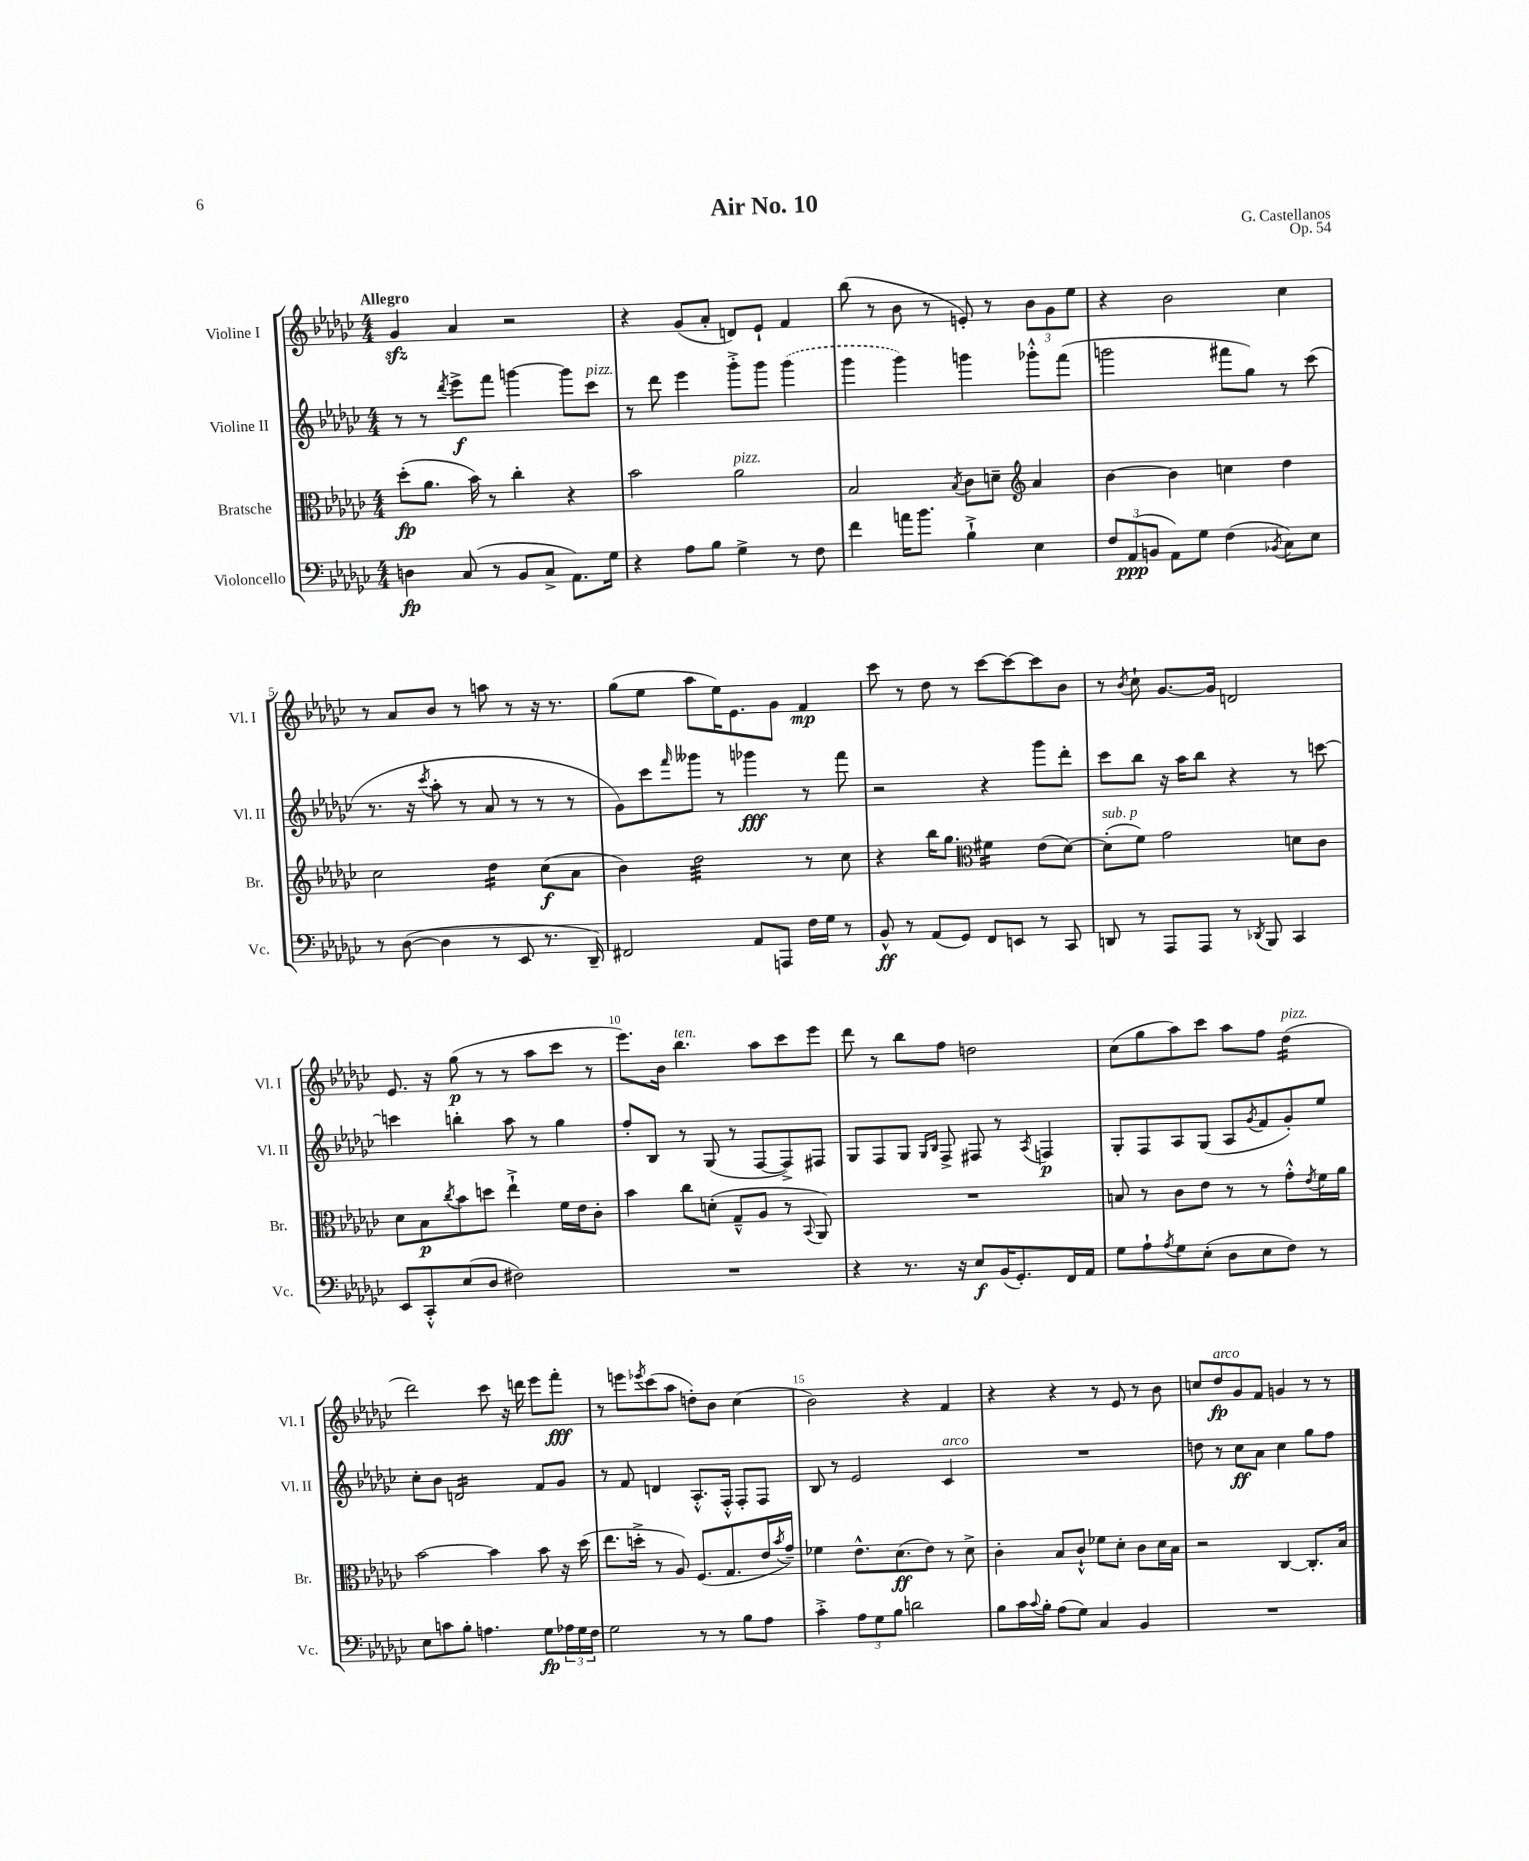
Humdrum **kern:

**kern	**kern	**kern	**kern
*staff4	*staff3	*staff2	*staff1
*clefF4	*clefC3	*clefG2	*clefG2
*k[b-e-a-d-g-c-]	*k[b-e-a-d-g-c-]	*k[b-e-a-d-g-c-]	*k[b-e-a-d-g-c-]
*M4/4	*M4/4	*M4/4	*M4/4
4D	(8dd-'	8r	4g-
.	8.a-	8r	.
.	.	8qddd-	.
(8C-	.	8eee-^	4a-
.	16b-)	.	.
8r	8r	8fff	.
8BB-	4cc-'	[4ggg	2r
8C-^	.	.	.
8.AA-)	4r	8ggg]	.
.	.	8ccc-	.
16G-	.	.	.
=	=	=	=
4r	2b-	8r	4r
.	.	8ddd-	.
8A-	.	4eee-	(8g-
8B-	.	.	8a-'
4G-^	2a-	8ggg-'^	8d)
.	.	8ggg-	8e-`
8r	.	(4ggg-	4f
8F	.	.	.
=	=	=	=
4f	2B-	4ggg-	(8bb-
.	.	.	8r
16a	.	4ggg-)	8b-
8.b-	.	.	.
.	.	.	8r
.	8qB-	.	.
4B-`^	8c-	4ggg	8e')
.	8d~	.	8r
*	*clefG2	*	*
4E-	4a-	8ggg-'^^	12b-
.	.	.	12g-
.	.	(8fff	.
.	.	.	12ee-
=	=	=	=
12F	[4b-	2ggg	4r
(12AA-	.	.	.
12BB	.	.	.
8AA-)	4b-]	.	2b-
8G-	.	.	.
(4F	4cc	8fff#	.
.	.	8gg-)	.
8qBB-	.	.	.
8C-)	4dd-	8r	4cc-
8E-	.	(8ccc-	.
=	=	=	=
8r	2cc-	8.r	8r
([8D-	.	.	8a-
.	.	16r	.
.	.	8qccc-	.
4D-]	.	8aa-'	8b-
.	.	8r	8r
8r	4dd-	8a-	8aa
8EE-	.	8r	8r
8.r	(8cc-	8r	16r
.	.	.	8.r
.	8a-	8r	.
16DD-~)	.	.	.
=	=	=	=
2FF#	4b-)	8g-)	(8gg-
.	.	8ccc-	8ee-
.	.	16qqfff	.
.	2dd-	8ggg--	8aa-
.	.	8r	16ee-)
.	.	.	8.e-
8AA-	.	4ggg-	.
8AAA	.	.	8g-
16F	8r	8r	4f
16G-	.	.	.
8r	8cc-	8fff	.
=	=	=	=
8BB-^^	4r	2r	8ccc-
8r	.	.	8r
(8AA-	16bb-	.	8dd-
.	8.gg-	.	.
8GG-)	.	.	8r
*	*clefC3	*	*
8FF	4f#	4r	[8ccc-
8EE	.	.	8ccc-_
8r	(8e-	8ggg-	8ccc-]
8CC-	[8d-)	8ddd-'	8b-
=	=	=	=
8DD	(8d-']	8ccc-	8r
.	.	.	8qb-
8r	8f)	8bb-	8cc-`
8AAA-	2g-	16r	[8.g-
.	.	16aa-	.
8AAA-	.	8bb-	.
.	.	.	16g-]
8r	.	4r	2d
8qDD-	.	.	.
8BBB-	.	.	.
4CC-	8d	8r	.
.	8c-	[8ccc	.
=	=	=	=
8EE-	8d-	4ccc]	8.e-
8CC-'^^	8B-	.	.
.	.	.	16r
.	8qcc-	.	.
(8E-	8b-	4bb'	(8gg-
8D-	8dd	.	8r
2F#)	4ee-`^	8aa-	8r
.	.	8r	8aa-
.	16f	4gg-	8ccc-
.	16e-	.	.
.	8c-'	.	8r
=	=	=	=
1r	4b-	8ff'	8.eee-)
.	.	8B-	.
.	.	.	16b-
.	8cc-	8r	4.bb-
.	(8d'	(8G-	.
.	8G-~^^	8r	.
.	8A-	[8F	8aa-
.	8r	8F^])	8ccc-
.	8qqBB-	.	.
.	8AA-)	8F#	8eee-
=	=	=	=
4r	1r	8G-	8ddd-
.	.	8F	8r
8.r	.	8G-	8bb-
.	.	16qqG-	.
.	.	16qqB-	.
.	.	8F^	8ff
16r	.	.	.
8E-	.	8F#	2dd
(16BB-	.	8r	.
8.GG-')	.	.	.
.	.	8qA-	.
.	.	4F	.
16FF	.	.	.
16AA-	.	.	.
=	=	=	=
8G-	8B	8G-'	(8cc-
8A-`	8r	8F	8gg-
8qA-	.	.	.
8G-	8c-	8A-	8aa-)
(8E-'	8e-	(8G-	8ccc-
8D-	8r	8A-	8aa-
.	.	8qg-	.
8E-	8r	8f	8ff
8F)	8g-'^^	8g-')	(4dd-
.	8qe-	.	.
8r	16f	8ee-	.
.	16a-	.	.
=	=	=	=
8E-	[2b-	8cc-'	2ddd-)
8c	.	8b-	.
8B-'	.	2d	.
4.A	.	.	.
.	4b-]	.	8ccc-
.	.	.	16r
.	.	.	16ddd
8G-	8b-	8f	8eee-
24A-	16r	8g-	8fff'
24G-	.	.	.
.	(16dd-	.	.
24F	.	.	.
=	=	=	=
2G-	8.ee-	8r	8r
.	.	8f	8eee
.	16dd'^	.	.
.	.	.	8qeee-
.	8r	4d	(8ccc-
.	8A-)	.	8aa-
8r	(8.F	8.A-'^^	8dd')
8r	.	.	8b-
.	8.G-	16F'^^	.
8B-	.	8F'	(4cc-
8A-	16e-	8F	.
.	8qb-	.	.
.	16g-~)	.	.
=	=	=	=
4c-'^	4f-	8B-	2b-)
.	.	8r	.
12A-	8.e-^^	2e-	.
12G-	.	.	.
12B-	.	.	.
.	(8.d-	.	.
2d	.	.	4r
.	8e-)	.	.
.	8r	4c-	4f
.	8d-^	.	.
=	=	=	=
8B-	4c-'	1r	4r
16c-	.	.	.
8qqc-	.	.	.
16B-'	.	.	.
(8A-	8B-	.	4r
8G-)	8c-`^^	.	.
4C-	8f-	.	8r
.	8d-'	.	8e-
4BB-	8c-	.	8r
.	16d-	.	8b-
.	16B-	.	.
=	=	=	=
1r	2r	8dd	8cc
.	.	8r	8dd-
.	.	8cc-	8g-
.	.	8a-	8f
.	[4C-	4cc-	4g
.	8.C-']	8gg-	8r
.	.	8ff	8r
.	16B-	.	.
==	==	==	==
*-	*-	*-	*-
